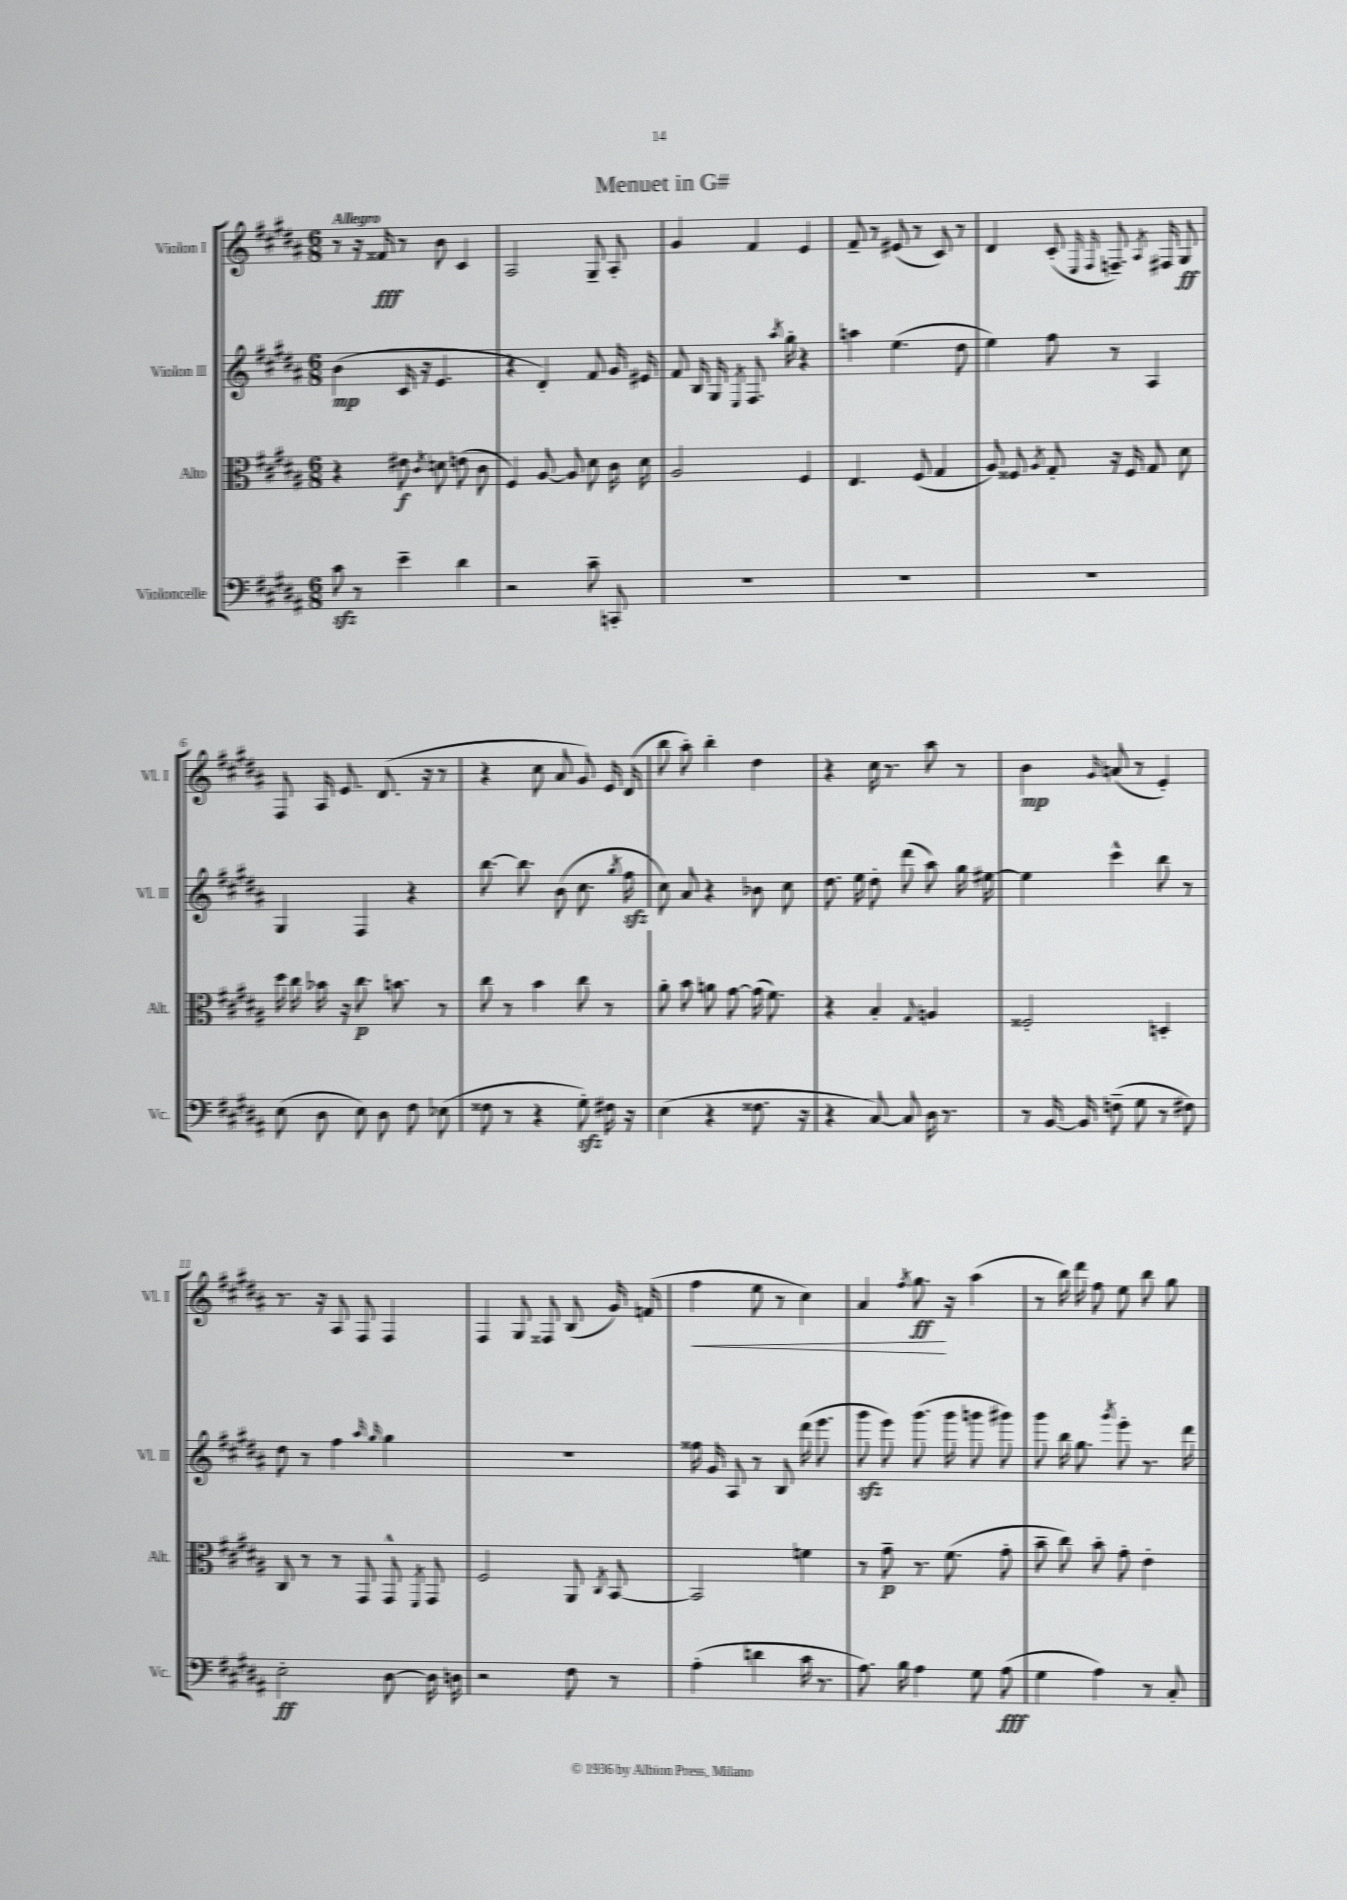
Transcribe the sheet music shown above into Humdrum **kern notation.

**kern	**dynam	**kern	**dynam	**kern	**dynam	**kern	**dynam
*part4	*part4	*part3	*part3	*part2	*part2	*part1	*part1
*staff4	*staff4	*staff3	*staff3	*staff2	*staff2	*staff1	*staff1
*I"Violoncelle	*	*I"Alto	*	*I"Violon II	*	*I"Violon I	*
*I'Vc.	*	*I'Alt.	*	*I'Vl. II	*	*I'Vl. I	*
*clefF4	*	*clefC3	*	*clefG2	*	*clefG2	*
*k[f#c#g#d#a#]	*	*k[f#c#g#d#a#]	*	*k[f#c#g#d#a#]	*	*k[f#c#g#d#a#]	*
*M6/8	*	*M6/8	*	*M6/8	*	*M6/8	*
=1	=1	=1	=1	=1	=1	=1	=1
!	!	!	!	!	!	!LO:TX:a:B:t=Allegro	!
8c#zz\	.	4r	.	(4b\	mp	8r	.
8r	.	.	.	.	.	16r	.
.	.	.	.	.	.	16f##X/	fff
4e~\	.	8e#X\	f	16c#/	.	8r	.
.	.	.	.	16r	.	.	.
.	.	8qc#/	.	.	.	.	.
.	.	8dn\	.	4.e/	.	8b\	.
4d#\	.	(8en\	.	.	.	4c#/	.
.	.	8c#\	.	.	.	.	.
=2	=2	=2	=2	=2	=2	=2	=2
2r	.	4F#/)	.	4r	.	2A#/	.
.	.	[8A#/	.	4d#'/)	.	.	.
.	.	8A#/]	.	.	.	.	.
8c#~\	.	8d#\	.	8f#/	.	8G#~/	.
8CCn'/	.	16c#\	.	16g#/	.	8A#'/	.
.	.	16d#\	.	16e#X/	.	.	.
=3	=3	=3	=3	=3	=3	=3	=3
2.r	.	2A#/	.	8f#/	.	4g#/	.
.	.	.	.	16B/	.	.	.
.	.	.	.	16G#/	.	.	.
.	.	.	.	8qE/	.	.	.
.	.	.	.	8.F#/	.	4f#/	.
.	.	.	.	8qaa#/	.	.	.
.	.	.	.	16gg#'\	.	.	.
.	.	4F#/	.	4r	.	4e/	.
=4	=4	=4	=4	=4	=4	=4	=4
2.r	.	4.E/	.	4aan\	.	8f#~/	.
.	.	.	.	.	.	8r	.
.	.	.	.	(4.ee\	.	(8e#X/	.
.	.	(8F#/	.	.	.	8r	.
.	.	4G#/	.	.	.	8c#/)	.
.	.	.	.	8dd#\	.	8r	.
=5	=5	=5	=5	=5	=5	=5	=5
2.r	.	8A#/)	.	4ee\)	.	4d#/	.
.	.	8F##X/	.	.	.	.	.
.	.	8qA#/	.	.	.	.	.
.	.	8G#'/	.	8ff#\	.	(8c#'/	.
.	.	.	.	.	.	16qqE/	.
.	.	.	.	.	.	16qqF#/	.
.	.	16r	.	8r	.	8.Fn~/)	.
.	.	16F##/	.	.	.	.	.
.	.	8G#/	.	4A#/	.	.	.
.	.	.	.	.	.	8qA#/	.
.	.	.	.	.	.	16F#X/	.
.	.	8d#\	.	.	.	8G#/	ff
!!LO:LB:g=z
=6	=6	=6	=6	=6	=6	=6	=6
(8E\	.	16dd#\	.	4G#/	.	8F#/	.
.	.	16cc#\	.	.	.	.	.
8D#\	.	16b-X\	.	.	.	16A#/	.
.	.	16r	.	.	.	8.e/	.
8E\)	.	8.cc#\	p	4F#/	.	.	.
8D#\	.	.	.	.	.	(8.d#/	.
.	.	8.bn\	.	.	.	.	.
8F#\	.	.	.	4r	.	.	.
.	.	.	.	.	.	16r	.
(8E-X\	.	8r	.	.	.	8r	.
=7	=7	=7	=7	=7	=7	=7	=7
8F##X\	.	8cc#\	.	[8.bb\	.	4r	.
8r	.	8r	.	.	.	.	.
.	.	.	.	8.bb\]	.	.	.
4r	.	4b\	.	.	.	8cc#\	.
.	.	.	.	(8b\	.	8a#/	.
8G#zz'\)	.	8cc#\	.	8.cc#\	.	8g#/)	.
16F#X\	.	8r	.	.	.	16e/	.
.	.	.	.	8qgg#/	.	.	.
16r	.	.	.	16ff#zz\	.	(16d#/	.
=8	=8	=8	=8	=8	=8	=8	=8
(4E\	.	8a#'\	.	8cc#\)	.	8bb\	.
.	.	8b\	.	8a#/	.	8aa#'\)	.
4r	.	8an\	.	4r	.	4bb'\	.
.	.	[8g#\	.	.	.	.	.
8.F##X\	.	(16g#\]	.	8b-X\	.	4dd#\	.
.	.	8.f#\)	.	.	.	.	.
.	.	.	.	8cc#\	.	.	.
16r	.	.	.	.	.	.	.
=9	=9	=9	=9	=9	=9	=9	=9
4r	.	4r	.	8.dd#\	.	4r	.
.	.	.	.	16ee\	.	.	.
[8C#/)	.	4B'/	.	8dd#'\	.	16cc#\	.
.	.	.	.	.	.	8.r	.
8C#/]	.	.	.	(8ddd#\	.	.	.
.	.	8qqG#/	.	.	.	.	.
16D#\	.	4An/	.	8aa#\)	.	8aa#\	.
8.r	.	.	.	.	.	.	.
.	.	.	.	16gg#\	.	8r	.
.	.	.	.	[16ee#X\	.	.	.
=10	=10	=10	=10	=10	=10	=10	=10
8r	.	2F##X'/	.	4ee#\]	.	4b\	mp
[16BB/	.	.	.	.	.	.	.
16BB/]	.	.	.	.	.	.	.
.	.	.	.	.	.	16qqg#/	.
(8Fn~\	.	.	.	4ccc#^^\	.	(8an/	.
8G#\	.	.	.	.	.	8r	.
8r	.	4Dn'/	.	8bb\	.	4e'/)	.
8F#X\)	.	.	.	8r	.	.	.
!!LO:LB:g=z
=11	=11	=11	=11	=11	=11	=11	=11
2E'\	ff	8C#/	.	8dd#\	.	8.r	.
.	.	8r	.	8r	.	.	.
.	.	.	.	.	.	16r	.
.	.	8r	.	4ff#\	.	8A#/	.
.	.	8GG#/	.	.	.	8F#/	.
.	.	.	.	16qqaa#/	.	.	.
.	.	.	.	16qqgg#/	.	.	.
[8D#\	.	8GG#^^/	.	4gg#\	.	4F#/	.
.	.	8qFF#/	.	.	.	.	.
16D#\]	.	8GG#/	.	.	.	.	.
16Dn\	.	.	.	.	.	.	.
=12	=12	=12	=12	=12	=12	=12	=12
2r	.	2F#/	.	2.r	.	4F#/	.
.	.	.	.	.	.	8G#/	.
.	.	.	.	.	.	8F##X/	.
8F#\	.	8AA#/	.	.	.	(8B/	.
.	.	8qC#/	.	.	.	.	.
8r	.	[8BB/	.	.	.	16g#/)	.
.	.	.	.	.	.	(16fn/	.
=13	=13	=13	=13	=13	=13	=13	=13
!	!	!	!	!	!	!	!LO:HP:b
(4A#'\	.	2BB/]	.	16ff##X\	.	4ff#\	<
.	.	.	.	16g#/	.	.	.
.	.	.	.	8A#/	.	.	.
4dn\	.	.	.	8r	.	8ee\	.
.	.	.	.	8B/	.	8r	.
16c#\	.	4fn\	.	(16ddd#\	.	4cc#\)	.
8.r	.	.	.	8.eee\	.	.	.
=14	=14	=14	=14	=14	=14	=14	=14
8.A#\)	.	8r	.	8ggg#zz\	.	4a#/	.
.	.	8g#~\	p	8eee\)	.	.	.
16B\	.	.	.	.	.	.	.
.	.	.	.	.	.	8qff#/	.
4A#\	.	8.r	.	(8.ggg#\	.	8.gg#\	ff
.	.	(8.f#\	.	16ggg#\	.	16r	[
8G#\	.	.	.	8gggn\	.	(4aa#\	.
(8A#\	fff	8g#'\	.	8ggg#X\)	.	.	.
=15	=15	=15	=15	=15	=15	=15	=15
4G#\	.	8b~\	.	8ggg#\	.	8r	.
.	.	8cc#\)	.	16bb\	.	16bb\)	.
.	.	.	.	8.gg#\	.	16ddd#\	.
4A#\)	.	8b'\	.	.	.	8ff#\	.
.	.	.	.	8qggg#/	.	.	.
.	.	8g#'\	.	8eee'\	.	8ee\	.
8r	.	4e'\	.	8.r	.	8bb\	.
8C#'/	.	.	.	.	.	8gg#\	.
.	.	.	.	16ddd#\	.	.	.
==	==	==	==	==	==	==	==
*-	*-	*-	*-	*-	*-	*-	*-
